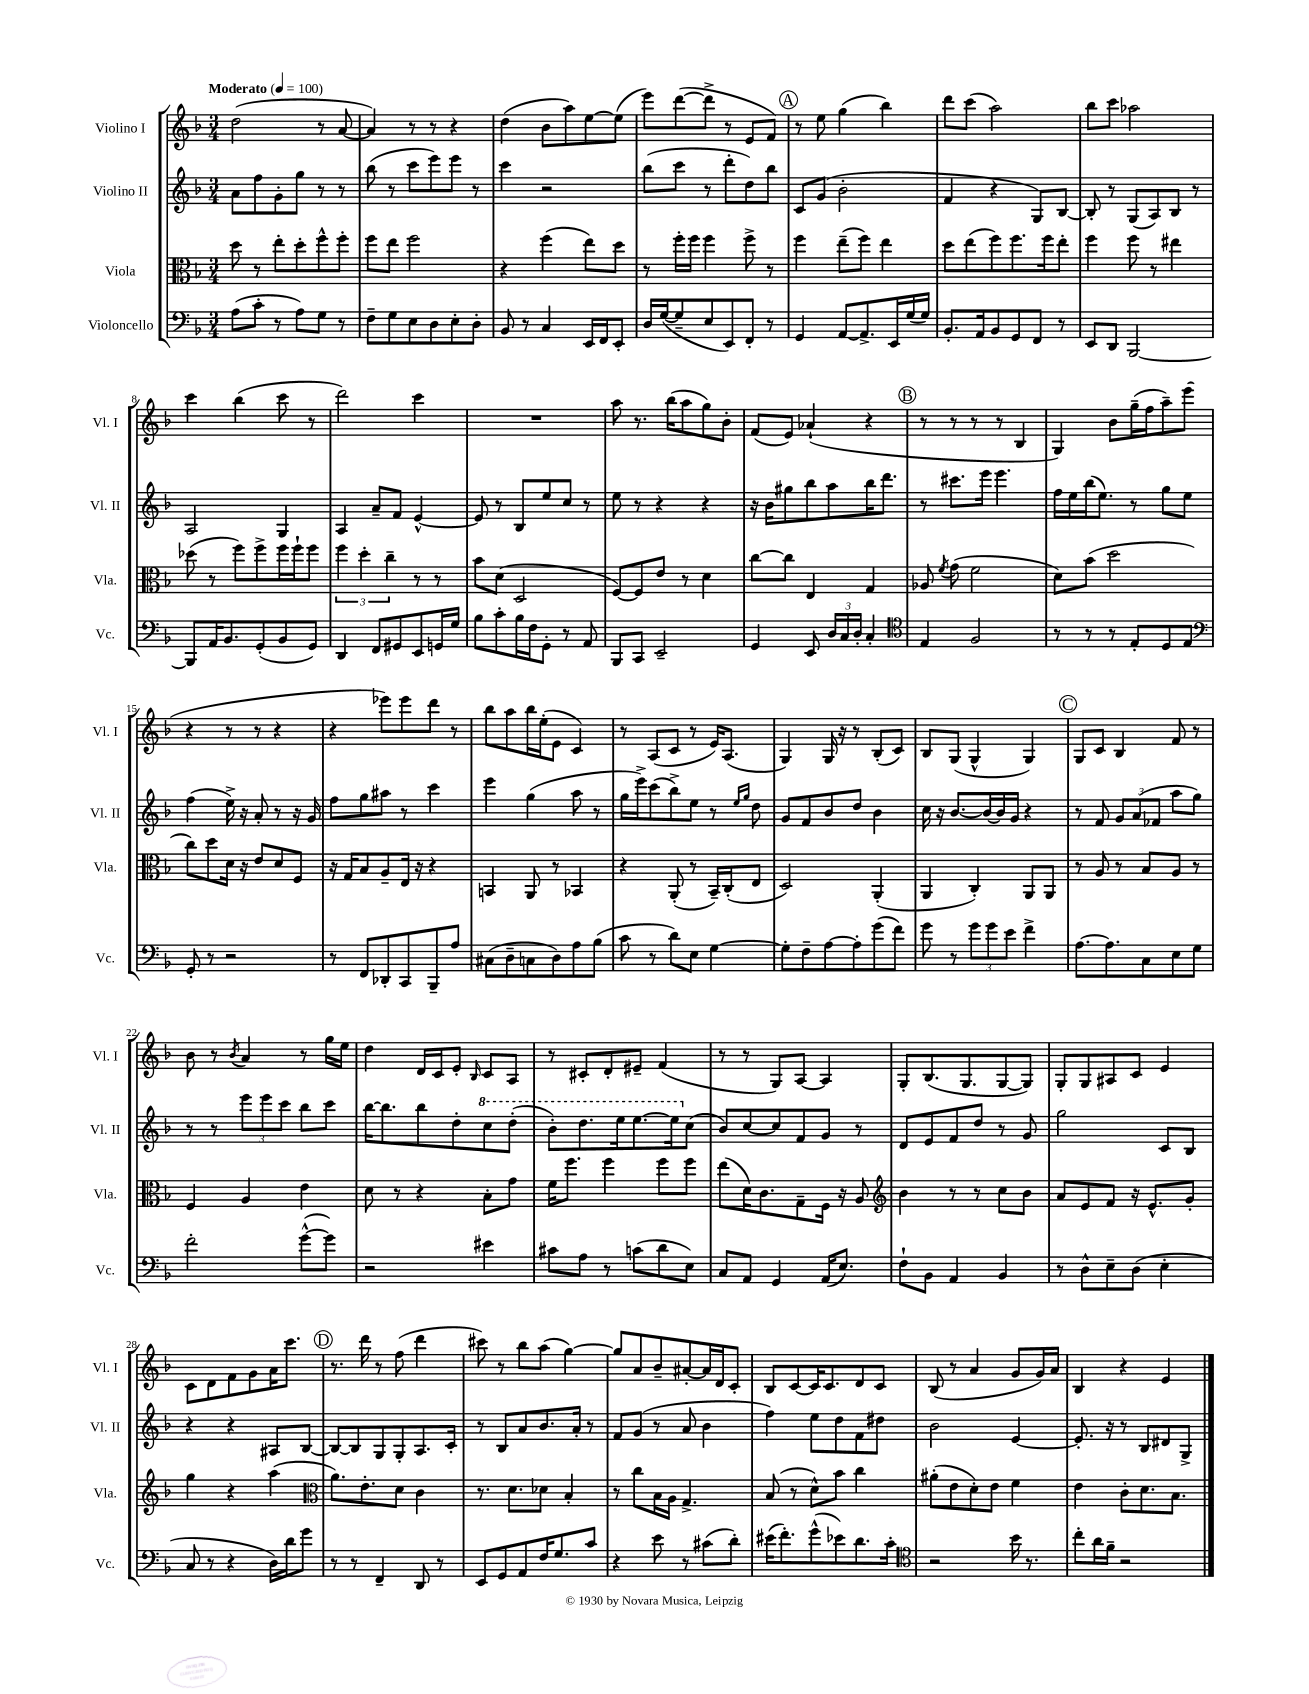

**kern	**kern	**kern	**kern
*staff4	*staff3	*staff2	*staff1
*clefF4	*clefC3	*clefG2	*clefG2
*k[b-]	*k[b-]	*k[b-]	*k[b-]
*M3/4	*M3/4	*M3/4	*M3/4
*MM100	*MM100	*MM100	*MM100
(8A	8dd	8a	(2dd
8c'	8r	8ff	.
8r	8ee'	8g'	.
8A)	8dd'	8gg	.
8G	8ff^^	8r	8r
8r	8ff'	8r	[8a
=	=	=	=
8F~	8ff	(8bb-	4a])
8G	8ee	8r	.
8E	2ff	8ccc	8r
8D	.	8eee)	8r
8E'	.	8eee	4r
8D'	.	8r	.
=	=	=	=
8BB-	4r	4ccc	(4dd
8r	.	.	.
4C	(4ff	2r	8b-
.	.	.	8aa)
16EE	8ee)	.	[8ee
16FF	.	.	.
8EE'	8dd	.	(8ee]
=	=	=	=
16D	8r	(8bb-	8eee)
([16G	.	.	.
8G~]	16ff'	8ccc	([8ddd
.	16ff	.	.
8E	4ff	8r	8ddd^]
8EE)	.	8ddd'	8r
8FF'	8ff^	8dd)	8e
8r	8r	8bb-	8f)
=	=	=	=
4GG	4ff	8c	8r
.	.	(8g	8ee
[8AA	(8ee~	2b-'	(4gg
8.AA^]	8ff)	.	.
.	4ee	.	4bb-)
16EE	.	.	.
(16G	.	.	.
16G)	.	.	.
=	=	=	=
8.BB-'	8dd	4f	8ddd
.	(8ee	.	(8ccc
16AA	.	.	.
8BB-	8ff)	4r	2aa)
8GG	8.ff	.	.
8FF	.	8G)	.
.	16ff	.	.
8r	8ee'	[8B-	.
=	=	=	=
8EE	4ff	8B-']	8bb-
8DD	.	8r	8ccc
[2BBB-	8ff	(8G	2aa-
.	8r	8A)	.
.	4ee#	8B-	.
.	.	8r	.
=	=	=	=
8BBB-]	(8dd-	2A	4ccc
16AA	8r	.	.
8.BB-	.	.	.
.	8ff)	.	(4bb-
(8GG'	8ff^	.	.
8BB-	16ff	4G	8ccc
.	16ff`	.	.
8GG)	8ff	.	8r
=	=	=	=
4DD	6ff	4A	2ddd)
.	6dd'	.	.
8FF	.	8a~	.
.	6cc~	.	.
8GG#	.	8f	.
8EE	8r	[4e^^	4ccc
16GG	8r	.	.
16G	.	.	.
=	=	=	=
8B-	8b-	8e]	2.r
8c'	(8d	8r	.
16B-	2D	8B-	.
16F	.	.	.
8GG'	.	8ee	.
8r	.	8cc	.
8AA	.	8r	.
=	=	=	=
8BBB-	[8F)	8ee	8aa
8CC	8F]	8r	8.r
2EE~	8e	4r	.
.	.	.	(16bb-
.	8r	.	8aa
.	4d	4r	8gg)
.	.	.	8b-'
=	=	=	=
4GG	[8cc	16r	(8f
.	.	16b-	.
.	8cc]	8gg#	8e)
8EE	4E	8bb-	(4a-`
24D	.	8aa	.
24C	.	.	.
24D'	.	.	.
4C'	4G	16bb-	4r
.	.	8.ddd	.
=	=	=	=
*clefC4	*	*	*
4E	8A-	8r	8r
.	8qf	.	.
.	(8g	8.ccc#	8r
2F	2f	.	8r
.	.	16eee	.
.	.	4.eee	8r
.	.	.	4B-
=	=	=	=
8r	8d)	16ff	4G)
.	.	16ee	.
8r	(8b-	(16bb-	.
.	.	8.ee)	.
8r	2dd	.	8b-
8E'	.	8r	(16gg~
.	.	.	16ff
8D	.	8gg	8aa~)
8E	.	8ee	(8eee
=	=	=	=
*clefF4	*	*	*
8GG'	8cc)	(4ff	4r
8r	8dd	.	.
2r	16d	16ee^)	8r
.	16r	16r	.
.	8e	8a'	8r
.	8d	8r	4r
.	8F	16r	.
.	.	16g	.
=	=	=	=
8r	16r	8ff	4r
.	16G	.	.
8FF	8B-	8gg	.
8DD-'	8A~	8aa#	8eee-)
8CC	16E	8r	8eee-
.	16r	.	.
8BBB-~	4r	4ccc	8ddd
8A	.	.	8r
=	=	=	=
(8C#	4BB	4eee	8bb-
8D~	.	.	8aa
8C	8AA	(4gg	16bb-
.	.	.	(16ee'
8D)	8r	.	8e
8A	4BB-	8aa	4c)
(8B-	.	8r	.
=	=	=	=
8c	4r	16gg	8r
.	.	16eee^)	.
8r	.	(8ccc	(8A
8d)	(8AA'	8bb-^)	8c
8E	8r	8ee	8r
[4G	16BB-~)	8r	16e)
.	(16C'	.	(8.A
.	.	16qqee	.
.	.	16qqgg	.
.	8E	8dd	.
=	=	=	=
8G']	2D)	8g	4G)
8F~	.	8f	.
[8A	.	8b-	16G
.	.	.	16r
8A']	.	8dd	8r
(8g	(4AA'	4b-	(8B-'
8f)	.	.	8c)
=	=	=	=
8g	4AA	16cc	8B-
.	.	16r	.
8r	.	[8.b-	(8G
12g	4C')	.	4G^^
.	.	16b-_	.
12g	.	.	.
.	.	16b-]	.
12e	.	.	.
.	.	16g	.
4f^	8AA	4r	4G)
.	8AA	.	.
=	=	=	=
[8.A	8r	8r	8G
.	8A	8f	8c
8.A]	.	.	.
.	8r	12g	4B-
.	.	(12a	.
8C	8B-	.	.
.	.	12f-	.
8E	8A	8aa	8f
8G	8r	8gg)	8r
=	=	=	=
2f'	4F	8r	8b-
.	.	8r	8r
.	.	.	8qb-
.	4A	12eee	4a
.	.	12eee	.
.	.	12ccc	.
([8g^^	4e	8bb-	8r
8g])	.	8ccc	16gg
.	.	.	16ee
=	=	=	=
2r	8d	[16bb-	4dd
.	.	8.bb-]	.
.	8r	.	.
.	4r	8bb-	16d
.	.	.	16c
.	.	8dd'	8e'
.	.	.	16qqB-
4e#	8B-'	8ccc	8c
.	8g	(8ddd'	8A
=	=	=	=
8c#	16f	8bb-')	8r
.	8.ff	.	.
8A	.	8.ddd	8c#'
8r	4ff	.	8d'
.	.	16eee	.
(8c	.	[8.eee	8e#~
8d	8ff	.	(4f
.	.	16eee]	.
8E)	8ff	(8cc	.
=	=	=	=
8C	(8ee	8b-)	8r
8AA	16d)	[8cc	8r
.	8.c	.	.
4GG	.	8cc]	8G)
.	8G~	8f	[8A
(16AA	16F	8g	4A]
8.E)	16r	.	.
.	8A	8r	.
=	=	=	=
*	*clefG2	*	*
8F`	4b-	8d	8G'
8BB-	.	8e	(8.B-
4AA	8r	8f	.
.	.	.	8.G
.	8r	8dd	.
4BB-	8cc	8r	[8G
.	8b-	8g	8G])
=	=	=	=
8r	8a	2gg	8G'
8D^^	8e	.	8G
8E~	8f	.	8A#
(8D	16r	.	8c
.	8.e^^	.	.
4E'	.	8c	4e
.	8g'	8B-	.
=	=	=	=
8C	4gg	4r	8c
8r	.	.	8d
4r	4r	4r	8f
.	.	.	8g
16D)	(4aa	8A#	16a
16d	.	.	8.ccc
8g	.	[8B-	.
=	=	=	=
*	*clefC3	*	*
8r	8.a)	8B-_	8.r
8r	.	8B-]	.
.	8.e'	.	16ddd
4FF~	.	8G	8r
.	8d	8G'	(8ff
8DD	4c	8.A	4ddd
8r	.	.	.
.	.	16c'	.
=	=	=	=
8EE	8.r	8r	8ccc#)
8GG	.	8B-	8r
.	8.d	.	.
8AA	.	8a	8bb-
16F	8d-	8.b-	(8aa
8.G	.	.	.
.	4B-'	.	[4gg)
.	.	16a'	.
8c	.	8r	.
=	=	=	=
4r	8r	8f	8gg]
.	8cc	(8g	8a
8e	16B-	8r	8b-~
.	16A	.	.
8r	4.G^	8a	[8a#'
(8c#	.	4b-	16a#]
.	.	.	16d
8d')	.	.	8c'
=	=	=	=
(16e#	(8B-	4ff)	8B-
8.f')	.	.	.
.	8r	.	[8c
(8g^^	8d^^)	8ee	16c]
.	.	.	8.c
8e-)	8b-	8dd	.
8.d	4cc	8f	8d
.	.	8dd#	8c
16c'	.	.	.
=	=	=	=
*clefC4	*	*	*
2r	(8a#'	2b-	(8B-
.	8e	.	8r
.	8d')	.	4a
.	8e	.	.
16b-	4f	[4e	8g
8.r	.	.	.
.	.	.	16g)
.	.	.	16a
=	=	=	=
8cc'	4e	8.e']	4B-
16a	.	.	.
16f~	.	16r	.
2r	8c'	8r	4r
.	8.d	8B-	.
.	.	8d#	4e
.	8.B-	.	.
.	.	8G^	.
==	==	==	==
*-	*-	*-	*-
